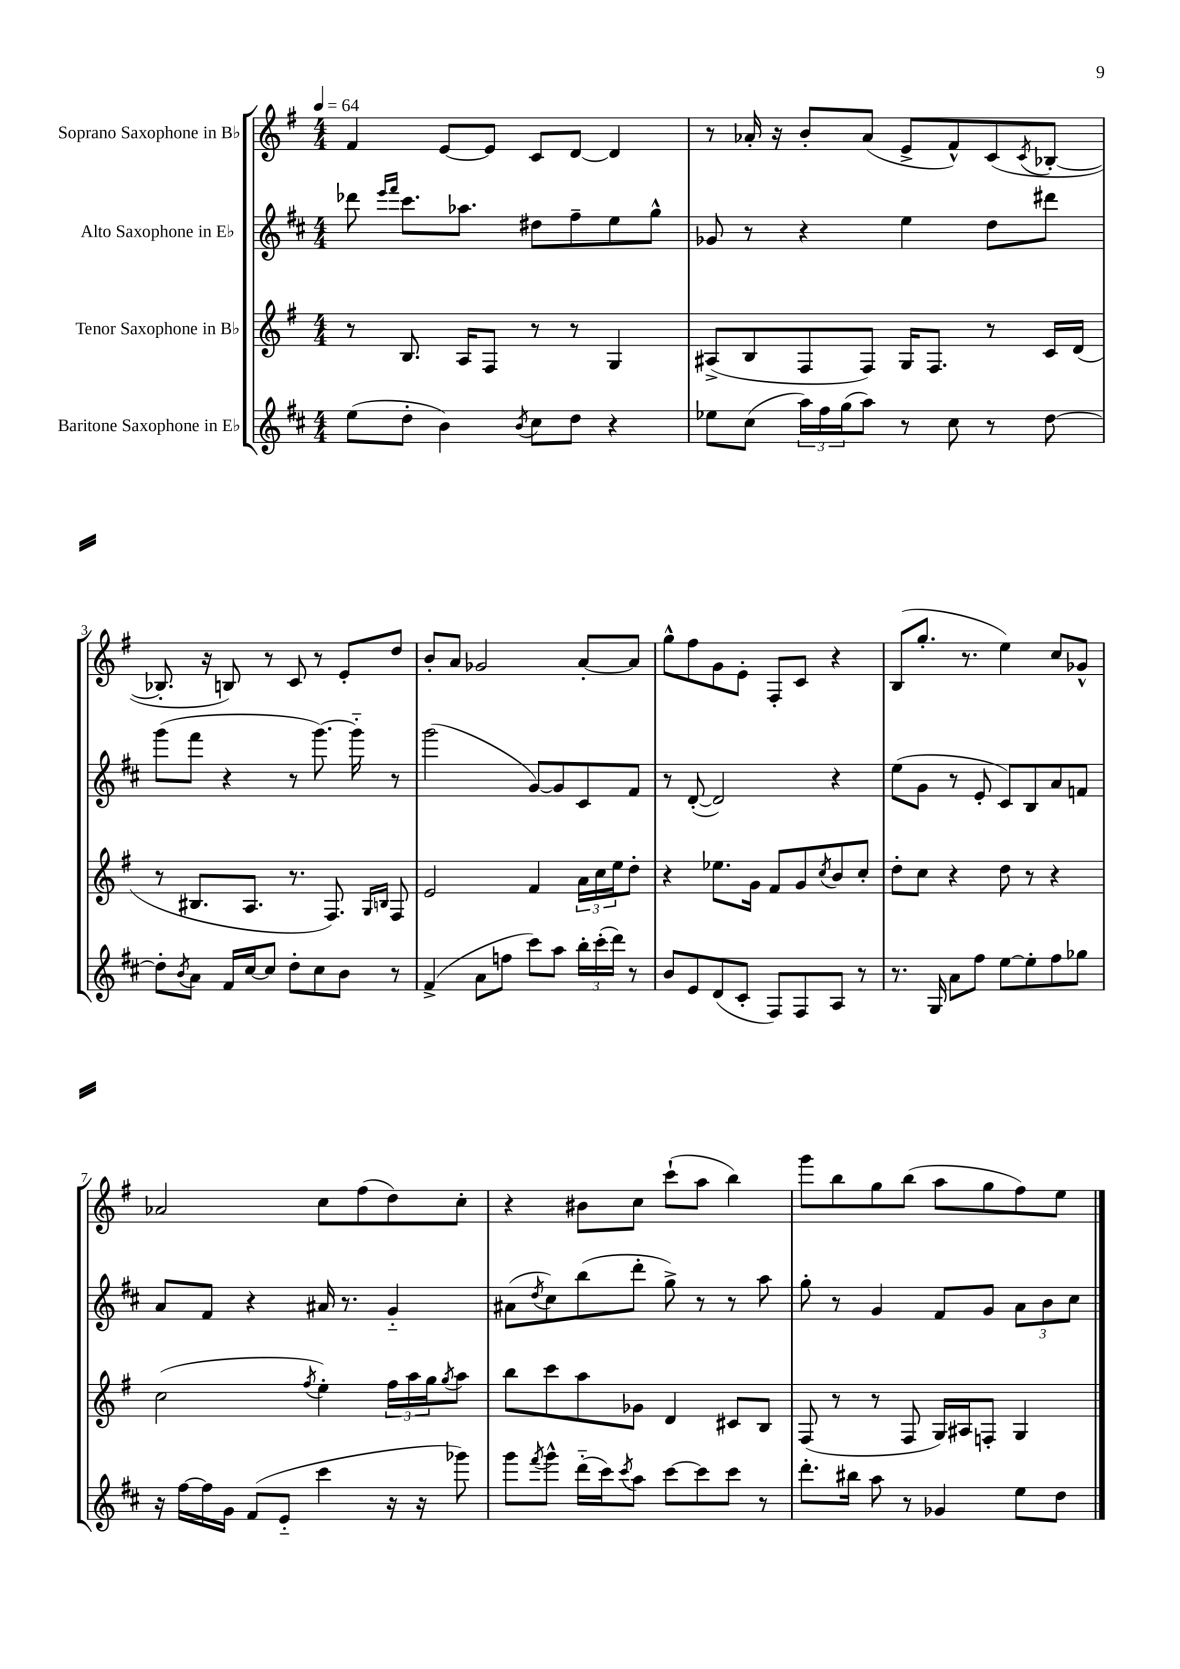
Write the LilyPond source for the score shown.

<<
\new StaffGroup <<
\new Staff = "s0" \with { instrumentName = "Soprano Saxophone in Bb" } {
    \clef treble \key g \major \numericTimeSignature \time 4/4 \tempo 4 = 64
    fis'4 e'8~ e'8 c'8 d'8~ d'4 |
    r8 aes'16-. r16 b'8-. aes'8( e'8-> fis'8-^) c'8( \acciaccatura { c'8 } bes8~-. |
    bes8.-. r16 b8) r8 c'8 r8 e'8-. d''8 |
    b'8-. a'8 ges'2 a'8~-. a'8 |
    g''8-^ fis''8 g'8 e'8-. fis8-. c'8 r4 |
    b8( g''8.-. r8. e''4) c''8 ges'8-^ |
    aes'2 c''8 fis''8( d''8) c''8-. |
    r4 bis'8 c''8 c'''8-!( a''8 b''4) |
    g'''8 b''8 g''8 b''8( a''8 g''8 fis''8) e''8 \bar "|." |
}
\new Staff = "s1" \with { instrumentName = "Alto Saxophone in Eb" } {
    \clef treble \key d \major \numericTimeSignature \time 4/4
    des'''8 \grace { e'''16 fis'''16 } cis'''8. aes''8. dis''8 fis''8-- e''8 g''8-^ |
    ges'8 r8 r4 e''4 d''8 dis'''8 |
    g'''8( fis'''8 r4 r8 g'''8.~) g'''16-_ r8 |
    g'''2( g'8~) g'8 cis'8 fis'8 |
    r8 d'8~-.( d'2) r4 |
    e''8( g'8 r8 e'8-. cis'8) b8 a'8 f'8 |
    a'8 fis'8 r4 ais'16 r8. g'4-_ |
    ais'8( \acciaccatura { d''8 } cis''8) b''8( d'''8-. g''8->) r8 r8 a''8 |
    g''8-. r8 g'4 fis'8 g'8 \tuplet 3/2 { a'8 b'8 cis''8 } \bar "|." |
}
\new Staff = "s2" \with { instrumentName = "Tenor Saxophone in Bb" } {
    \clef treble \key g \major \numericTimeSignature \time 4/4
    r8 b8. a16 fis8 r8 r8 g4 |
    ais8->( b8 fis8 fis8) g16 fis8. r8 c'16 d'16( |
    r8 bis8. a8. r8. fis8.) \grace { g16 b16 } fis8 |
    e'2 fis'4 \tuplet 3/2 { a'16 c''16 e''16 } d''8-. |
    r4 ees''8. g'16 fis'8 g'8 \acciaccatura { c''8 } b'8 c''8-. |
    d''8-. c''8 r4 d''8 r8 r4 |
    c''2( \acciaccatura { fis''8 } e''4-.) \tuplet 3/2 { fis''16 a''16 g''16 } \acciaccatura { g''8 } a''8 |
    b''8 c'''8 a''8 ges'8 d'4 cis'8 b8 |
    fis8( r8 r8 fis8 g16) ais16 f8-. g4 \bar "|." |
}
\new Staff = "s3" \with { instrumentName = "Baritone Saxophone in Eb" } {
    \clef treble \key d \major \numericTimeSignature \time 4/4
    e''8( d''8-. b'4) \acciaccatura { b'8 } cis''8 d''8 r4 |
    ees''8 cis''8( \tuplet 3/2 { a''16) fis''16 g''16( } a''8) r8 cis''8 r8 d''8~ |
    d''8-. \acciaccatura { b'8 } a'8 fis'16 cis''16~ cis''8 d''8-. cis''8 b'8 r8 |
    fis'4->( a'8 f''8 cis'''8) a''8 \tuplet 3/2 { b''16-. cis'''16-.( d'''16) } r8 |
    b'8 e'8 d'8( cis'8-. fis8) fis8 a8 r8 |
    r8. g16 a'8 fis''8 e''8~ e''8-. fis''8 ges''8 |
    r16 fis''16~ fis''16 g'16 fis'8( e'8-_ cis'''4 r16 r16 ges'''8) |
    g'''8 \acciaccatura { fis'''8 } g'''8-^ d'''16-_( cis'''16) \acciaccatura { cis'''8 } a''8 cis'''8~ cis'''8 cis'''8 r8 |
    d'''8.-. bis''16 a''8 r8 ges'4 e''8 d''8 \bar "|." |
}
>>
>>
